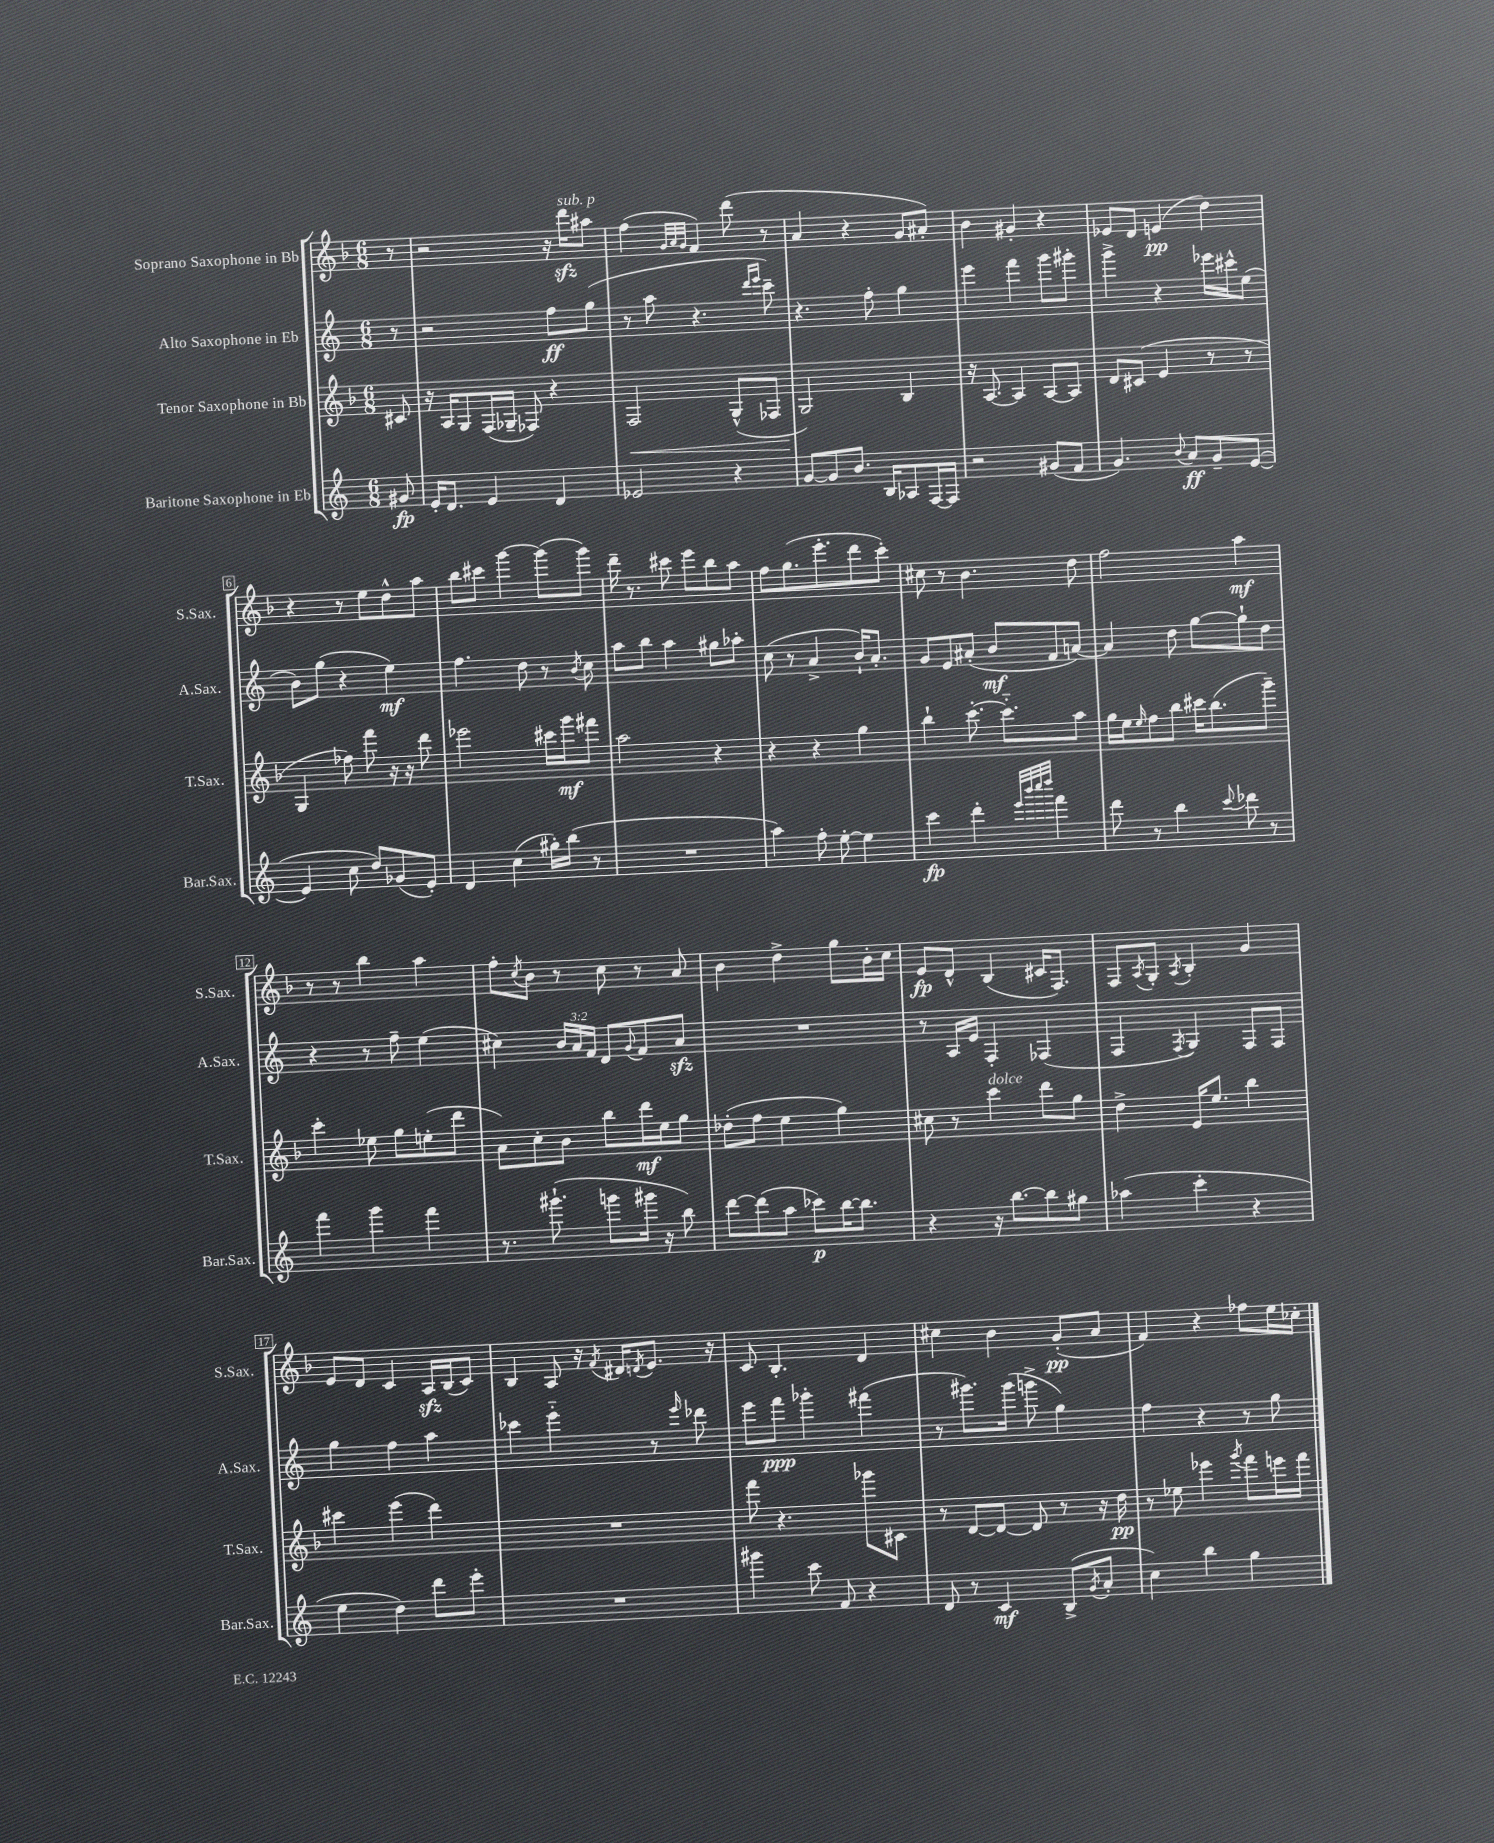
<<
\new StaffGroup <<
\new Staff = "s0" \with { instrumentName = "Soprano Saxophone in Bb" shortInstrumentName = "S.Sax." } {
    \clef treble \key f \major \numericTimeSignature \time 6/8 \partial 8
    r8 |
    r2 r16 d'''16\sfz^\markup { \italic "sub. p" } ais''8 |
    f''4( \grace { g'32 a'32 g'32 } f'4) d'''8( r8 |
    a'4 r4 g'8 ais'8-.) |
    bes'4 gis'4-. r4 |
    ees'8 d'8 e'4\pp( d''4) |
    r4 r8 e''8 d''8-^ a''8 |
    bes''8 cis'''8 g'''4~ g'''8( g'''8) |
    d'''16-- r8. cis'''8 e'''8 bes''8 a''8 |
    f''8 g''8.( e'''8.-. d'''8 c'''8-.) |
    cis''8 r8 bes'4. d''8 |
    f''2 a''4\mf |
    r8 r8 bes''4 a''4 |
    f''8-. \acciaccatura { c''8 } bes'8 r8 c''8 r8 a'8 |
    bes'4 d''4-> g''8 bes'16-. c''16 |
    e'8\fp d'8-^ bes4( cis'16 f8.) |
    f8 \acciaccatura { a8 } g8-. \acciaccatura { a8 } bes4-. g'4 |
    e'8 d'8 c'4 a16\sfz bes16( c'8) |
    bes4 a8 r16 \acciaccatura { f'8 } dis'16 \acciaccatura { d'8 } e'8. r16 |
    c'8 bes4.-. d'4 |
    cis''4 bes'4 g'8-.\pp( a'8 |
    f'4) r4 fes''8 e''16 ces''16-. \bar "|." |
}
\new Staff = "s1" \with { instrumentName = "Alto Saxophone in Eb" shortInstrumentName = "A.Sax." } {
    \clef treble \key c \major \numericTimeSignature \time 6/8 \override Staff.TupletNumber.text = #tuplet-number::calc-fraction-text \partial 8
    r8 |
    r2 f''8\ff g''8( |
    r8 a''8 r4. \grace { d'''16 e'''16 } c'''8--) |
    r4. f''8-. g''4 |
    e'''4 f'''4 g'''8 gis'''8-. |
    g'''4-> r4 ees'''16 cis'''16-^ e''8( |
    b'8) g''8( r4 e''4\mf) |
    f''4. d''8 r8 \acciaccatura { b'8 } c''8 |
    a''8 b''8 a''4 gis''8 aes''8-. |
    c''8( r8 a'4-> b'16-!) a'8.-. |
    g'8 e'8 ais'8-.( b'8\mf f'8 a'8~) |
    a'4 d''8 g''8~ g''8-! d''8 |
    r4 r8 f''8-- e''4( |
    cis''4) \tuplet 3/2 { b'16 a'16 f'16 } d'8 \appoggiatura { g'8 } f'8 a'8\sfz |
    R2. |
    r8 a16 e'16 f4-. fes4( |
    f4 \acciaccatura { f8 } g4) f8 f8 |
    g''4 f''4 a''4 |
    ces'''4 e'''4-_ r8 \grace { e'''16 } des'''8 |
    e'''8 f'''8\ppp ges'''4-. fis'''4( |
    r8 gis'''8.) gis'''16( g'''8-> g''4) |
    f''4 r4 r8 g''8 \bar "|." |
}
\new Staff = "s2" \with { instrumentName = "Tenor Saxophone in Bb" shortInstrumentName = "T.Sax." } {
    \clef treble \key f \major \numericTimeSignature \time 6/8 \partial 8
    cis'8 |
    r16 a16 g8 f16( ges16-- fes8) r4 |
    f2\< g8-^( fes8 |
    g2\!) bes4 |
    r16 a8.~ a4 a8~ a8 |
    d'8 cis'8( e'4 r8 r8 |
    g4 fes''8) f'''8 r16 r16 d'''8 |
    ees'''2 cis'''16 g'''16\mf fis'''8 |
    a''2 r4 |
    r4 r4 g''4 |
    bes''4-! c'''8.~-. c'''8.-_ a''8 |
    g''16 e''16 \grace { e''16 } f''8 bes''8 cis'''16 bes''8.( g'''8--) |
    c'''4-. ees''8 g''8 e''8-.( d'''8 |
    a'8) c''8-. bes'8 bes''8 d'''16\mf e''16 g''8 |
    des''8-.( f''8 e''4 g''4) |
    cis''8 r8 c'''4^\markup { \italic "dolce" } d'''8 g''8 |
    d''4-> e'16 e''8. bes''4 |
    cis'''4 e'''4( d'''4) |
    R2. |
    f'''8 r4. ges'''8 cis'8 |
    r8 d'8~ d'8~ d'8 r8 r16 d''16\pp |
    r8 ees''8 ees'''4 \acciaccatura { g'''8 } f'''8 e'''16 f'''16 \bar "|." |
}
\new Staff = "s3" \with { instrumentName = "Baritone Saxophone in Eb" shortInstrumentName = "Bar.Sax." } {
    \clef treble \key c \major \numericTimeSignature \time 6/8 \partial 8
    gis'8\fp |
    e'16-. d'8. e'4 d'4 |
    ees'2 r4 |
    g'8~ g'8 b'8. b16 aes8 f16~ f16 |
    r2 gis'8( f'8 |
    g'4.) \appoggiatura { b'8 } a'8\ff g'8-- e'8~( |
    e'4 c''8 d''8) ges'8( e'8-.) |
    d'4 c''4( gis''16-.) b''16( r8 |
    R2. |
    a''4) f''8-. e''8~-. e''4 |
    c'''4\fp d'''4-. \grace { e'''32 b'''32 c''''32 d''''32 } f'''4 |
    d'''8 r8 b''4 \appoggiatura { c'''8 } des'''8 r8 |
    f'''4 g'''4 f'''4 |
    r8. gis'''8.-!( g'''8 gis'''16 r16 b''8) |
    d'''8~ d'''8( a''8 ces'''8\p) b''16~ b''8. |
    r4 r16 b''8.~ b''8 gis''8 |
    aes''4( c'''4-. r4 |
    e''4 d''4) d'''8 e'''8-. |
    R2. |
    gis'''4 c'''8 f'8 r4 |
    d'8 r8 c'4\mf b8->( \acciaccatura { g'8 } a'8-. |
    c''4) b''4 g''4 \bar "|." |
}
>>
>>
\layout { \context { \Score \override BarNumber.stencil = #(make-stencil-boxer 0.1 0.3 ly:text-interface::print) } }
